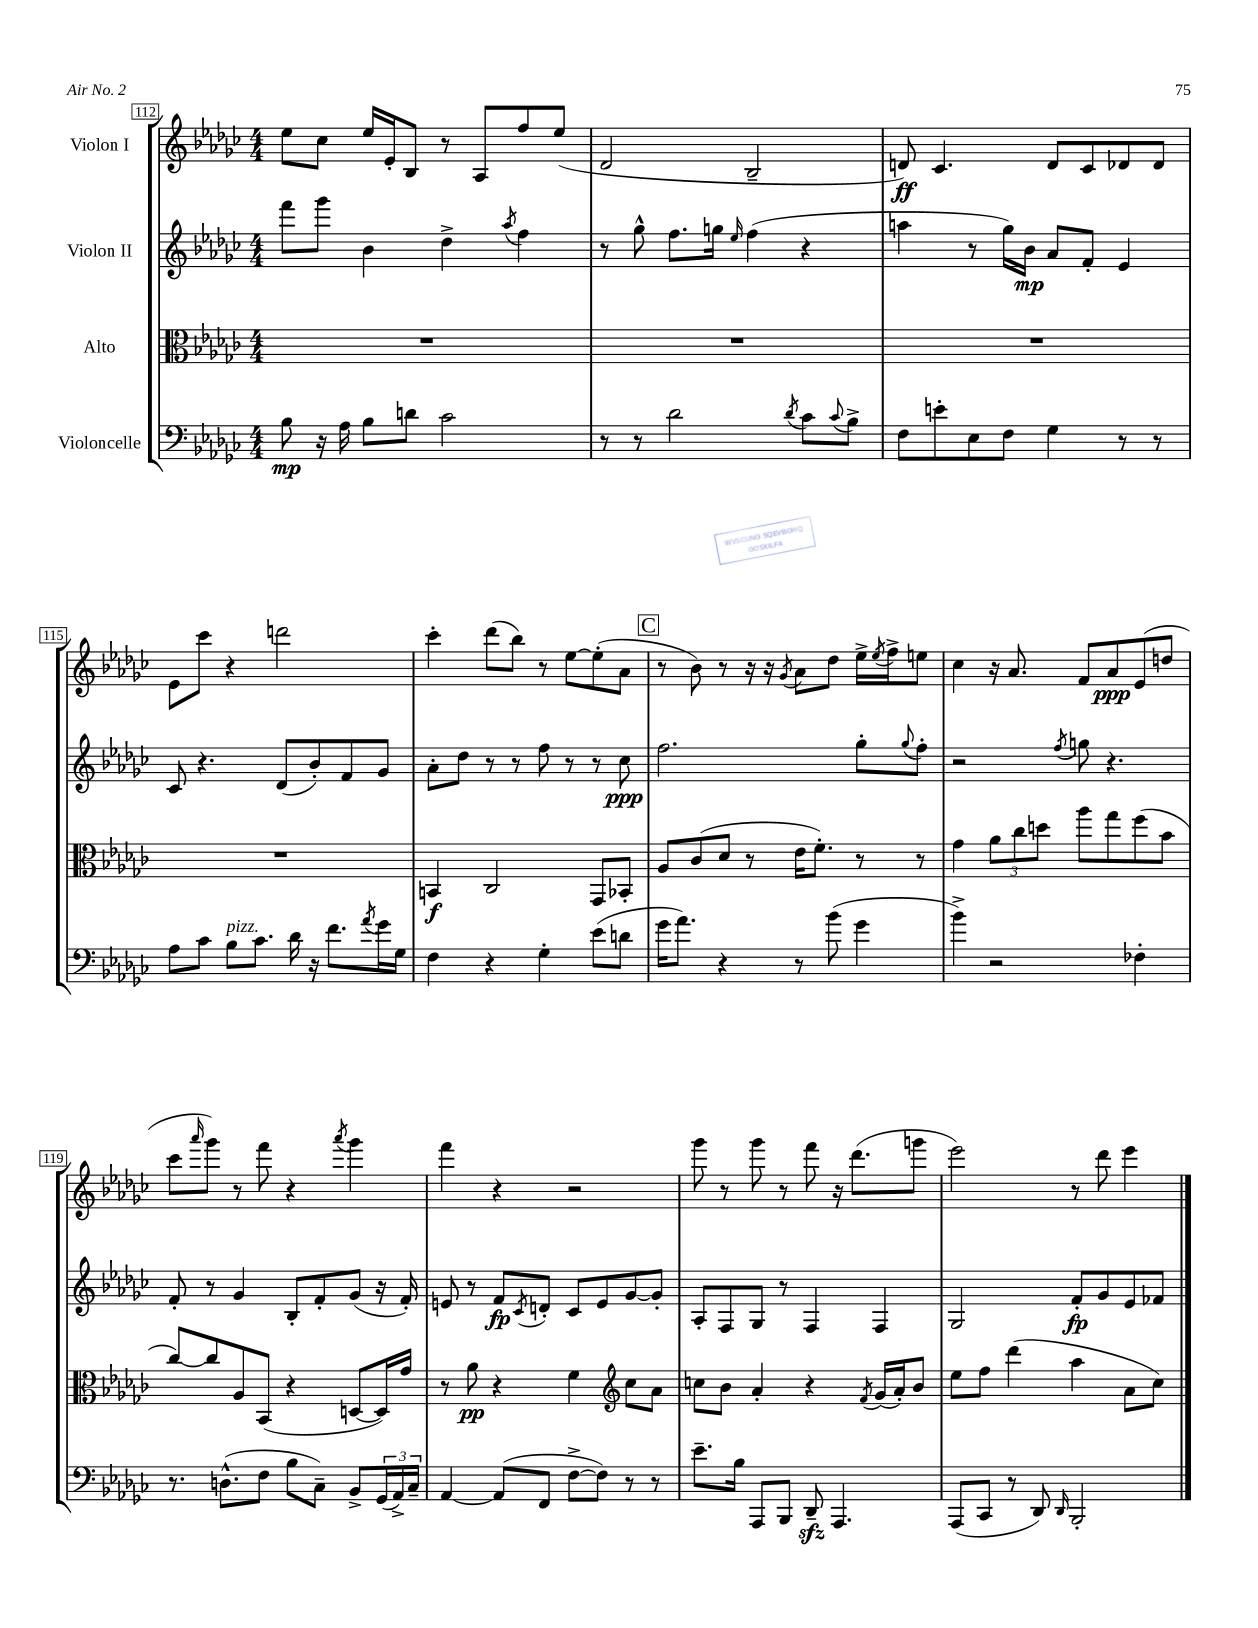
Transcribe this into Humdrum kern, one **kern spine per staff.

**kern	**dynam	**kern	**dynam	**kern	**dynam	**kern	**dynam
*part4	*part4	*part3	*part3	*part2	*part2	*part1	*part1
*staff4	*staff4	*staff3	*staff3	*staff2	*staff2	*staff1	*staff1
*I"Violoncelle	*	*I"Alto	*	*I"Violon II	*	*I"Violon I	*
*clefF4	*	*clefC3	*	*clefG2	*	*clefG2	*
*k[b-e-a-d-g-c-]	*	*k[b-e-a-d-g-c-]	*	*k[b-e-a-d-g-c-]	*	*k[b-e-a-d-g-c-]	*
*M4/4	*	*M4/4	*	*M4/4	*	*M4/4	*
=112	=112	=112	=112	=112	=112	=112	=112
8B-\	mp	1r	.	8fff\L	.	8ee-\L	.
16r	.	.	.	8ggg-\J	.	8cc-\J	.
16A-\	.	.	.	.	.	.	.
8B-\L	.	.	.	4b-\	.	16ee-/LL	.
.	.	.	.	.	.	16e-'/J	.
8dn\J	.	.	.	.	.	8B-/J	.
2c-\	.	.	.	4dd-^\	.	8r	.
.	.	.	.	.	.	8A-/L	.
.	.	.	.	8qaa-/	.	.	.
.	.	.	.	4ff\	.	8ff/	.
.	.	.	.	.	.	(8ee-/J	.
=113	=113	=113	=113	=113	=113	=113	=113
8r	.	1r	.	8r	.	2d-/	.
8r	.	.	.	8gg-^^\	.	.	.
2d-\	.	.	.	8.ff\L	.	.	.
.	.	.	.	16ggn\Jk	.	.	.
.	.	.	.	16qqee-/	.	.	.
.	.	.	.	(4ff\	.	2B-~/	.
8qd-/	.	.	.	.	.	.	.
8c-\L	.	.	.	4r	.	.	.
8qqc-/	.	.	.	.	.	.	.
8B-^\J	.	.	.	.	.	.	.
=114	=114	=114	=114	=114	=114	=114	=114
8F\L	.	1r	.	4aan\	.	8dn/)	ff
8en'\	.	.	.	.	.	4.c-/	.
8E-\	.	.	.	8r	.	.	.
8F\J	.	.	.	16gg-\LL)	.	.	.
.	.	.	.	16b-\JJ	mp	.	.
4G-\	.	.	.	8a-/L	.	8d/L	.
.	.	.	.	8f'/J	.	8c-/	.
8r	.	.	.	4e-/	.	8d-X/	.
8r	.	.	.	.	.	8d-/J	.
!!LO:LB:g=z
=115	=115	=115	=115	=115	=115	=115	=115
8A-\L	.	1r	.	8c-/	.	8e-\L	.
8c-\J	.	.	.	4.r	.	8ccc-\J	.
!LO:TX:a:i:t=pizz.	!	!	!	!	!	!	!
8B-\L	.	.	.	.	.	4r	.
8.c-\J	.	.	.	.	.	.	.
.	.	.	.	(8d-/L	.	2dddn\	.
16d-\	.	.	.	.	.	.	.
16r	.	.	.	8b-'/)	.	.	.
8.f\L	.	.	.	.	.	.	.
.	.	.	.	8f/	.	.	.
8qa-/	.	.	.	.	.	.	.
16g-\L	.	.	.	8g-/J	.	.	.
16G-\JJ	.	.	.	.	.	.	.
=116	=116	=116	=116	=116	=116	=116	=116
4F\	.	4BBn/	f	8a-'\L	.	4ccc-'\	.
.	.	.	.	8dd-\J	.	.	.
4r	.	2C-/	.	8r	.	(8ddd-\L	.
.	.	.	.	8r	.	8bb-\J)	.
4G-'\	.	.	.	8ff\	.	8r	.
.	.	.	.	8r	.	[8ee-\L	.
(8e-\L	.	8GG-/L	.	8r	.	(8ee-'\]	.
8dn\J	.	8BB-X'/J	.	8cc-\	ppp	8a-\J	.
!!LO:REH:place=s1:t=C
=117	=117	=117	=117	=117	=117	=117	=117
16g-\KL	.	8A-/L	.	2.ff\	.	8r	.
8.a-\J)	.	.	.	.	.	.	.
.	.	(8c-/	.	.	.	8b-\)	.
4r	.	8d-/J	.	.	.	8r	.
.	.	8r	.	.	.	16r	.
.	.	.	.	.	.	16r	.
.	.	.	.	.	.	8qg-/	.
8r	.	16e-\KL	.	.	.	8a-\L	.
.	.	8.f'\J)	.	.	.	.	.
(8b-\	.	.	.	.	.	8dd-\J	.
4g-\	.	8r	.	8gg-'\L	.	16ee-^\LL	.
.	.	.	.	.	.	8qee-/	.
.	.	.	.	.	.	16ff^\J	.
.	.	.	.	8qqgg-/	.	.	.
.	.	8r	.	8ff'\J	.	8een\J	.
=118	=118	=118	=118	=118	=118	=118	=118
4b-^\)	.	4g-\	.	2r	.	4cc-\	.
2r	.	12a-\L	.	.	.	16r	.
.	.	.	.	.	.	8.a-/	.
.	.	12cc-\	.	.	.	.	.
.	.	12ddn\J	.	.	.	.	.
.	.	.	.	8qff/	.	.	.
.	.	8aa-\L	.	8ggn\	.	8f/L	.
.	.	8gg-\	.	4.r	.	8a-/	ppp
4F-X'\	.	(8ff\	.	.	.	(8e-/	.
.	.	8b-\J	.	.	.	8ddn/J	.
!!LO:LB:g=z
=119	=119	=119	=119	=119	=119	=119	=119
8.r	.	[8cc-/L)	.	8f'/	.	8ccc-\L	.
.	.	.	.	.	.	16qqaaa-/	.
.	.	8cc-/]	.	8r	.	8ggg-\J)	.
(8.Dn^^\L	.	.	.	.	.	.	.
.	.	8A-/	.	4g-/	.	8r	.
8F\J	.	(8BB-/J	.	.	.	8fff\	.
8B-\L	.	4r	.	8B-'/L	.	4r	.
8C-~\J)	.	.	.	8f'/	.	.	.
.	.	.	.	.	.	8qaaa-/	.
8BB-^/L	.	[8Dn/L	.	(8g-/J	.	4ggg-\	.
(24GG-/L	.	16D/L])	.	16r	.	.	.
24AA-^/)	.	.	.	.	.	.	.
.	.	16g-/JJ	.	16f'/)	.	.	.
24C-~/JJ	.	.	.	.	.	.	.
=120	=120	=120	=120	=120	=120	=120	=120
[4AA-/	.	8r	.	8en/	.	4fff\	.
.	.	8a-\	pp	8r	.	.	.
(8AA-/L]	.	4r	.	8f/L	fp	4r	.
.	.	.	.	8qc-/	.	.	.
8FF/J	.	.	.	8dn'/J	.	.	.
[8F^\L	.	4f\	.	8c-/L	.	2r	.
8F\J])	.	.	.	8e/	.	.	.
*	*	*clefG2	*	*	*	*	*
8r	.	8cc-\L	.	[8g-/	.	.	.
8r	.	8a-\J	.	8g-'/J]	.	.	.
=121	=121	=121	=121	=121	=121	=121	=121
8.e-~\L	.	8ccn\L	.	8A-'/L	.	8ggg-\	.
.	.	8b-\J	.	8F/	.	8r	.
16B-\Jk	.	.	.	.	.	.	.
8AAA-/L	.	4a-'/	.	8G-/J	.	8ggg-\	.
8BBB-/J	.	.	.	8r	.	8r	.
8DD-zz~/	.	4r	.	4F/	.	8fff\	.
4.AAA-/	.	.	.	.	.	16r	.
.	.	.	.	.	.	(8.ddd-\L	.
.	.	8qf/	.	.	.	.	.
.	.	(16g-/LL	.	4F/	.	.	.
.	.	16a-'/J)	.	.	.	.	.
.	.	8b-/J	.	.	.	8gggn\J	.
=122	=122	=122	=122	=122	=122	=122	=122
(8AAA-/L	.	8ee-\L	.	2G-/	.	2eee-\)	.
8CC-/J	.	8ff\J	.	.	.	.	.
8r	.	(4ddd-\	.	.	.	.	.
8DD-/)	.	.	.	.	.	.	.
16qqDD-/	.	.	.	.	.	.	.
2BBB-'/	.	4aa-\	.	8f'/L	fp	8r	.
.	.	.	.	8g-/	.	8ddd-\	.
.	.	8a-\L	.	8e-/	.	4eee-\	.
.	.	8cc-\J)	.	8f-X/J	.	.	.
==	==	==	==	==	==	==	==
*-	*-	*-	*-	*-	*-	*-	*-
